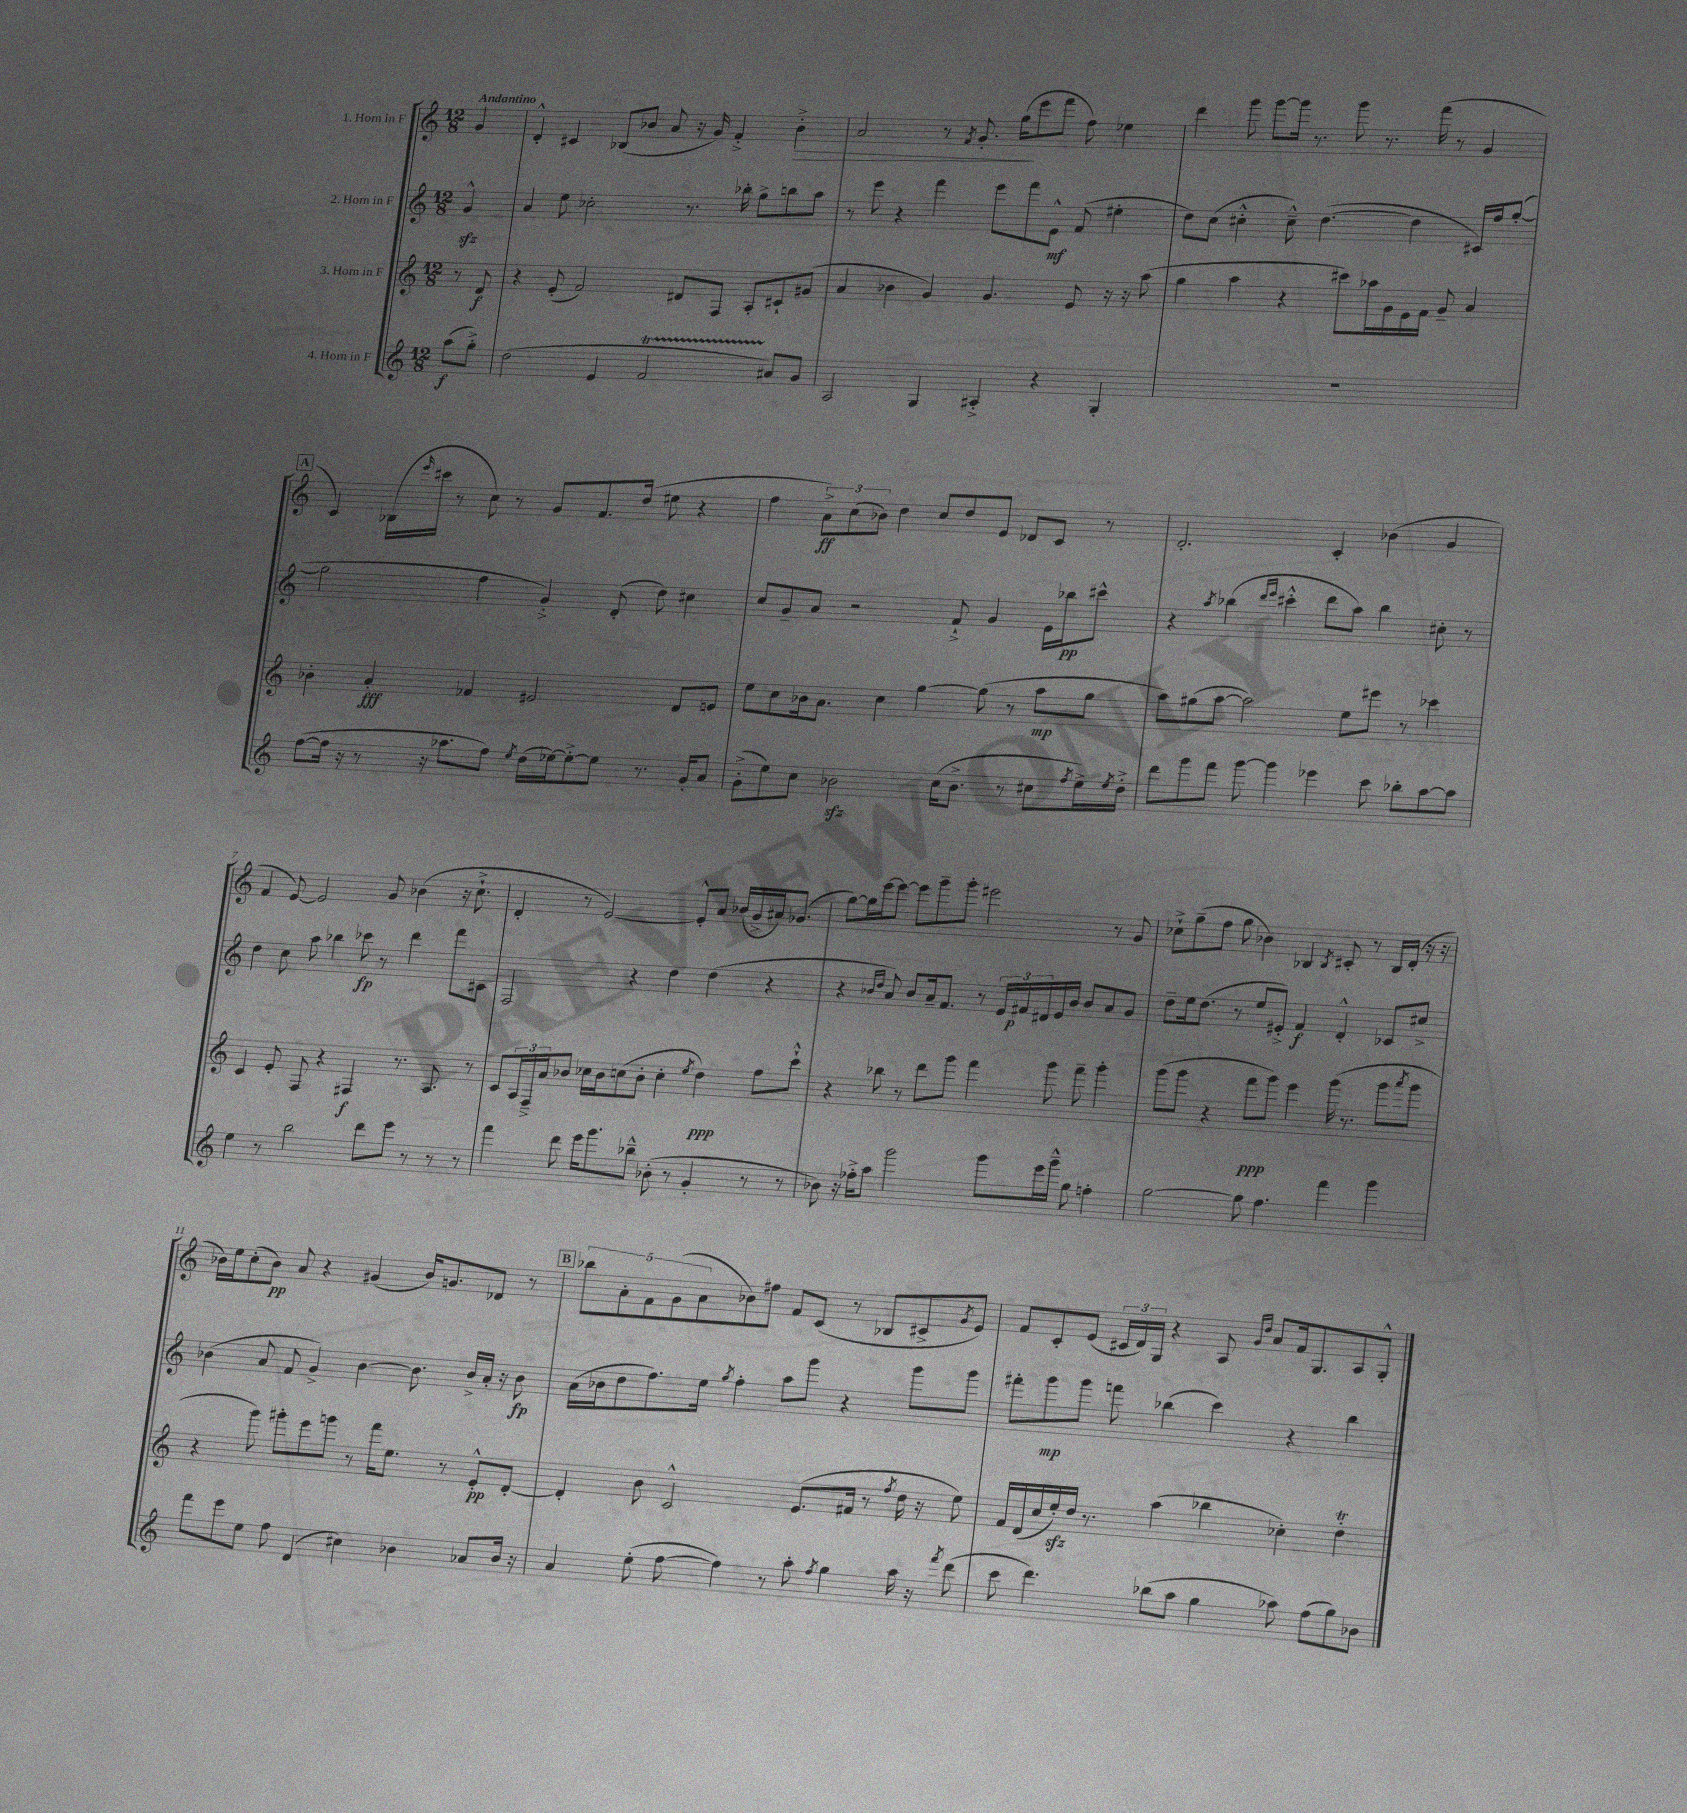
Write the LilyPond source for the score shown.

<<
\new StaffGroup <<
\new Staff = "s0" \with { instrumentName = "1. Horn in F" } {
    \clef treble \key c \major \numericTimeSignature \time 12/8 \partial 4 \tempo "Andantino"
    g'4 |
    d'4-.-^ cis'4 bes8( bes'8 a'8 r16 g'16) f'4-.-> bes'4-.->\> |
    a'2 r8 \acciaccatura { f'8 } g'8.-. g''16\!( e'''8 f'''8 f''8) ees''4 |
    d'''4 g'''8 g'''8~ g'''16 r8. g'''8 r8. f'''16( r8 g'4 |
    \mark \markup { \box "A" } c'4) bes16( \grace { e'''16 } cis'''16 r8 c''8) r8 g'8 f'8. d''16( eis''8 r4 |
    f''4 \tuplet 3/2 { a'8->\ff) c''8( bes'8) } d''4 c''8 d''8 e'8 des'8 c'8 r8 |
    d'2.-. c'4-. bes'4( g'4 |
    f'4 e'8~) e'2 g'8 bes'4( r16 c''8.-!-> |
    d'4-. r8 e'2~) e'8-.-^ a'8 bes'16( g'16-> ais'16) ges'8.( |
    g''8~) g''16 e'''16~ e'''8~ e'''8 g'''8-- g'''8-. eis'''2 r8 g'8 |
    ces''8-!-> g''8--( f''8 g''8 bes'4) bes4 \acciaccatura { bes8 } cis'8-. r8 bes16 d'16-.( r16 r16 |
    bes'16) e''16 c''8-.( bes'8\pp) a'8 r4 gis'4( bes'16) g'8. des'8 r8 |
    \mark \markup { \box "B" } \tuplet 5/4 { bes''8 a'8-. f'8 g'8( a'8 } bes'8) fis''8 f'8 c'8( r8 bes8 cis'8-> \acciaccatura { g'8 } e'8) |
    f'8 c'8-. e'8( \tuplet 3/2 { cis'16 d'16) g16 } r4 a8 \grace { g'16 d''16 } a'8 f'16 g8. a8 g8-.-^ \bar "|." |
}
\new Staff = "s1" \with { instrumentName = "2. Horn in F" } {
    \clef treble \key c \major \numericTimeSignature \time 12/8 \partial 4
    g'4-^\sfz |
    a'4 e''8 ces''2-. r8. bes''16-. g''8-> b''8 a''8 |
    r8 e'''8 r4 f'''4 e'''8 f'''8 e'8-^\mf f'8( eis''4-. |
    d''8) c''8( cis''4-.-^ cis''8---^) d''4.~( d''4 cis'16) f''16 g''8~-.( |
    \mark \markup { \box "A" } g''2 f''4 g'4-.->) d'8-.( d''8) cis''4 |
    c''8 g'8-- a'8 r2 f'8-!-> g'4 e'16 bes''16\pp cis'''8-^ |
    r4 \acciaccatura { a''8 } bes''4( \grace { d'''16 e'''16 } cis'''4-.-^ d'''8 a''8) bes''4 cis''8-. r8 |
    d''4 c''8 a''8 bes''4 ces'''8\fp r8 d'''4 f'''8 cis'8 |
    f2 r4 d''4 d''4( r4 |
    r4 \grace { bes'16 d''16 } a'8) bes'8 a'16-- f'8. r8 \tuplet 3/2 { e'16 fis'16\p dis'16 } e'16 bes'16 bes'8 a'8 g'8 |
    d''8-- e''16 d''8.( r8 e''8 eis'8-.->) f'4\f d'4-.-^ ces'8 cis''8-> |
    bes'4( a'8 f'8 g'4->) bes'4~ bes'8. bes'16-> a'16-. r16 bes'8\fp |
    \mark \markup { \box "B" } a'16( bes'16 d''8 f''8.) e''16 \acciaccatura { g''8 } f''4-. a''8 g'''8 r4 g'''8 g'''8 |
    fis'''8-. g'''8\mp g'''8 f'''8 bes''4( c'''4) r4 bes''4 \bar "|." |
}
\new Staff = "s2" \with { instrumentName = "3. Horn in F" } {
    \clef treble \key c \major \numericTimeSignature \time 12/8 \partial 4
    r8 d'8\f |
    r4 e'8-.( f'2) dis'8 f8 a8-. cis'8-! gis'8( |
    a'4 bes'4 g'4) g'4. e'8 r16 r16 a''8( |
    g''4 a''4 r4 cis'''8) aes''16 g'16 e'16 f'16 g'8-- a'4 |
    \mark \markup { \box "A" } bes'4-. a'4-.\fff fes'4 eis'2 d'8 e'8 |
    e''8 c''8 bes'16 a'8. c''4 g''4~ g''8( r8 a''8\mp g''8 |
    a''8) gis''8( a''8~ a''2) e''8 eis'''8 r8 ces'''4 |
    c'4 e'8-. f8 r4 fis4\f r8. a8. r8 |
    c'8 \tuplet 3/2 { a16 f16---> a'16 } bes'8 ces''16 bes'16 c''8( bes'8-. c''4-. \acciaccatura { e''8 } d''4\ppp) f''8 c'''8-!-^ |
    r4 bes''8 r8 d'''8 g'''8 f'''4 g'''8 f'''8-- g'''4-. |
    g'''8( g'''8 r4 f'''8\ppp g'''8) e'''4 g'''16( r8. g'''8 \acciaccatura { a'''8 } g'''8 |
    r4 g'''8) gis'''8-. e'''8 g'''8 r8 f'''16 e''8. r8 e'8-.-^\pp d'8~-. |
    \mark \markup { \box "B" } d'4-. b'8 c'2-^ e'8.( fis'16 r8 \acciaccatura { f''8 } d''16 r16 e''8) |
    f'16 d'16( c''16 e''16-.\sfz) d''16 r8. a''4( bes''4 ces''4-.) d''4-.\trill \bar "|." |
}
\new Staff = "s3" \with { instrumentName = "4. Horn in F" } {
    \clef treble \key c \major \numericTimeSignature \time 12/8 \partial 4
    a''8\f( g''8-.->) |
    d''2( e'4 f'2\startTrillSpan ais'8\stopTrillSpan) g'8 |
    a2 g4 ais4-.-> r4 g4-. |
    R1. |
    \mark \markup { \box "A" } f''8~( f''16 r16 r8 r16 aes''8. f''8) \acciaccatura { e''8 } d''16( ees''16~) ees''8~-.-> ees''8 r8. g'16-. a'8 |
    g'8-.->( e''8) c''8 bes'2\sfz c''16( bes'8.-> r8 cis''8 \acciaccatura { f''8 } e''16->) \acciaccatura { e''8 } d''16-.-> |
    d'''8 g'''8 f'''8 g'''8~ g'''4 ees'''4 c'''8 bes''8-. a''8~ a''8 |
    e''4 r8 b''2 d'''8 e'''8 r8 r8 r8 |
    f'''4 d'''8 e'''16 g'''8. bes''8---^ bes'8-.( r8 g'4-. r8 r8 |
    bes'8) r16 fes''16-.-> a''8 g'''2 g'''8 e'''16 g'''16---^ g''8 f''4-. |
    g''2~ g''8 f''4. f'''4 g'''4 |
    f'''8 e'''8 e''8 f''8 d'4( cis''4) bes'4 aes'8 bes'16 r16 |
    \mark \markup { \box "B" } a'4 e''8-.( f''8~ f''4) r8 a''8-. \acciaccatura { f''8 } g''4 a''16 r16 \acciaccatura { f'''8 } d'''8( |
    c'''8 d'''4.) bes''8( a''8 g''4 aes''8) f''8( g''8) bes'8 \bar "|." |
}
>>
>>
